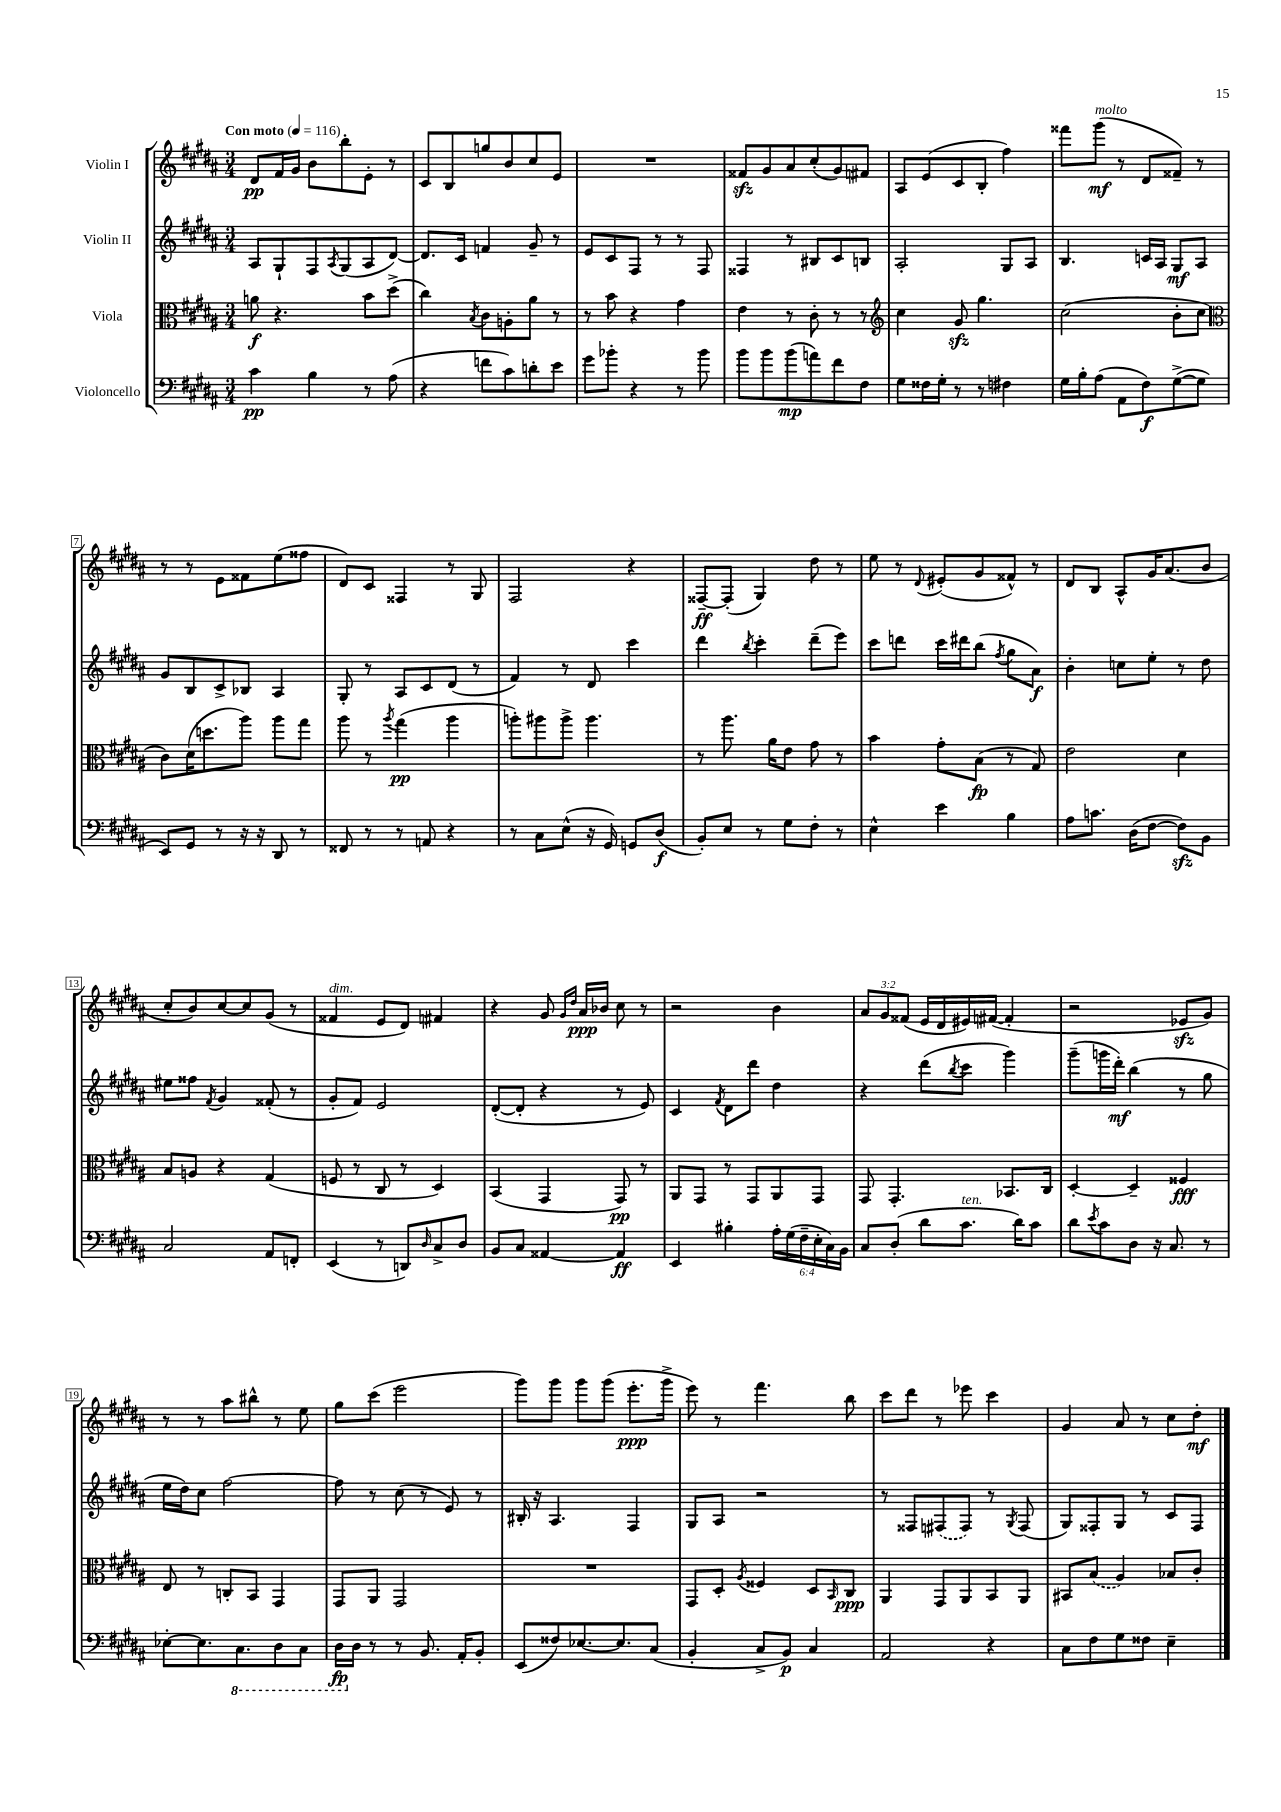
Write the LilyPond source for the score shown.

<<
\new StaffGroup <<
\new Staff = "s0" \with { instrumentName = "Violin I" } {
    \clef treble \key b \major \numericTimeSignature \time 3/4 \override Staff.TupletNumber.text = #tuplet-number::calc-fraction-text \tempo "Con moto" 4 = 116
    dis'8\pp fis'16 gis'16 b'8 b''8-. e'8-. r8 |
    cis'8 b8 g''8 b'8 cis''8 e'8 |
    R2. |
    fisis'8\sfz gis'8 ais'8 cis''8-.( gis'8) fis'8 |
    ais8 e'8( cis'8 b8-. fis''4) |
    fisis'''8 gis'''8\mf^\markup { \italic "molto" }( r8 dis'8 fisis'8--) r8 |
    r8 r8 e'8 fisis'8 e''8( fisis''8 |
    dis'8) cis'8 fisis4 r8 gis8 |
    fis2 r4 |
    fisis8~--\ff fisis8-.( gis4) dis''8 r8 |
    e''8 r8 \appoggiatura { dis'8 } eis'8-.( gis'8 fisis'8-^) r8 |
    dis'8 b8 ais8-^ gis'16 ais'8.( b'8 |
    cis''8-. b'8) cis''8~ cis''8 gis'8( r8 |
    fisis'4^\markup { \italic "dim." } e'8 dis'8) fis'4 |
    r4 gis'8 \grace { gis'16 dis''16 } ais'16\ppp bes'16 cis''8 r8 |
    r2 b'4 |
    \tuplet 3/2 { ais'8 gis'8 fisis'8( } e'16 dis'16 eis'16) fis'16~( fis'4-. |
    r2 ees'8\sfz gis'8) |
    r8 r8 ais''8 bis''8-^ r8 e''8 |
    gis''8 cis'''8( e'''2 |
    gis'''8) gis'''8 gis'''8 gis'''8( e'''8.-.\ppp gis'''16-> |
    e'''8) r8 fis'''4. b''8 |
    cis'''8 dis'''8 r8 ees'''8 cis'''4 |
    gis'4 ais'8 r8 cis''8 dis''8-.\mf \bar "|." |
}
\new Staff = "s1" \with { instrumentName = "Violin II" } {
    \clef treble \key b \major \numericTimeSignature \time 3/4
    ais8 gis8-! fis8 \acciaccatura { ais8 } gis8( ais8 dis'8~) |
    dis'8. cis'16 f'4 gis'8-- r8 |
    e'8 cis'8 fis8 r8 r8 fis8 |
    fisis4 r8 bis8 cis'8 b8 |
    ais2-. gis8 ais8 |
    b4. c'16 ais16 gis8\mf ais8 |
    gis'8 b8 cis'8-> bes8 ais4 |
    gis8-. r8 ais8 cis'8 dis'8( r8 |
    fis'4) r8 dis'8 cis'''4 |
    dis'''4 \acciaccatura { b''8 } cis'''4-. dis'''8--( e'''8) |
    cis'''8 d'''8 cis'''16 dis'''16 b''8( \acciaccatura { fis''8 } gis''8 ais'8\f) |
    b'4-. c''8 e''8-. r8 dis''8 |
    eis''8 fisis''8 \acciaccatura { fis'8 } gis'4 fisis'8-.( r8 |
    gis'8-. fis'8) e'2 |
    dis'8~-.( dis'8-. r4 r8 e'8) |
    cis'4 \acciaccatura { fis'8 } dis'8 dis'''8 dis''4 |
    r4 dis'''8( \acciaccatura { b''8 } cis'''8 gis'''4) |
    gis'''8--( g'''16 dis'''16-.\mf) b''4( r8 gis''8 |
    e''16 dis''16) cis''8 fis''2~ |
    fis''8 r8 cis''8( r8 e'8) r8 |
    bis16-. r16 ais4. fis4 |
    gis8 ais8 r2 |
    r8 fisis8 \once \slurDashed fis8( fis8) r8 \acciaccatura { gis8 } fis8( |
    gis8) fisis8-. gis8 r8 cis'8 fisis8 \bar "|." |
}
\new Staff = "s2" \with { instrumentName = "Viola" } {
    \clef alto \key b \major \numericTimeSignature \time 3/4
    a'8\f r4. b'8 dis''8->( |
    cis''4) \acciaccatura { b8 } cis'8 a8-. ais'8 r8 |
    r8 b'8 r4 gis'4 |
    e'4 r8 cis'8-. r8 r8 |
    \clef treble cis''4 gis'8\sfz gis''4. |
    cis''2( b'8-. cis''8 |
    \clef alto cis'8) dis'16( d''8. ais''8) ais''8 gis''8 |
    ais''8 r8 \acciaccatura { ais''8 } gis''4\pp( ais''4 |
    a''8-.) ais''8 ais''8-> ais''4. |
    r8 ais''8. ais'16 e'8 gis'8 r8 |
    b'4 gis'8-. b8\fp( r8 gis8) |
    e'2 dis'4 |
    b8 a8 r4 gis4( |
    f8 r8 cis8 r8 dis4) |
    b,4( gis,4 gis,8\pp) r8 |
    ais,8 gis,8 r8 gis,8 ais,8 gis,8 |
    gis,8 gis,4.-. bes,8. cis16 |
    dis4~-. dis4-- fisis4\fff |
    e8 r8 c8-. b,8 gis,4 |
    gis,8 ais,8 gis,2 |
    R2. |
    gis,8 dis8-. \acciaccatura { ais8 } fisis4 dis8 \grace { b,16 } cis8\ppp |
    ais,4 gis,8 ais,8 b,8 ais,8 |
    bis,8 \once \slurDashed b8( ais4) bes8 cis'8-. \bar "|." |
}
\new Staff = "s3" \with { instrumentName = "Violoncello" } {
    \clef bass \key b \major \numericTimeSignature \time 3/4 \override Staff.TupletNumber.text = #tuplet-number::calc-fraction-text
    cis'4\pp b4 r8 ais8( |
    r4 f'8 cis'8) d'8-. e'8 |
    gis'8 bes'8-. r4 r8 bes'8 |
    b'8 b'8 b'8\mp( a'8) fis'8 fis8 |
    gis8 fisis16 gis16-. r8 r8 fis4 |
    gis16 b16-. ais8( ais,8 fis8\f) gis8~->( gis8 |
    e,8) gis,8 r8 r16 r16 dis,8 r8 |
    fisis,8 r8 r8 a,8 r4 |
    r8 cis8 e8-^( r16 gis,16) g,8 dis8\f( |
    b,8-.) e8 r8 gis8 fis8-. r8 |
    e4-^ e'4 b4 |
    ais8 c'8. dis16( fis8~ fis8\sfz) b,8 |
    cis2 ais,8 f,8-. |
    e,4( r8 d,8) \grace { dis16 } cis8-> dis8 |
    b,8 cis8 aisis,4~ aisis,4\ff |
    e,4 bis4-. \tuplet 6/4 { ais16-. gis16( fis16-- e16-. cis16) b,16 } |
    cis8 dis8-.( dis'8 cis'8.^\markup { \italic "ten." } dis'16) cis'8 |
    dis'8 \acciaccatura { e'8 } cis'8 dis8 r16 cis8. r8 |
    ees8~-. ees8. \ottava #-1 cis,8. dis,8 cis,8 |
    dis,16\fp \ottava #0 dis16 r8 r8 b,8. ais,16-. b,8-. |
    e,8( fisis8) ees8.~ ees8. cis8( |
    b,4-. cis8-> b,8\p) cis4 |
    ais,2 r4 |
    cis8 fis8 gis8 fisis8 e4-- \bar "|." |
}
>>
>>
\layout { \context { \Score \override BarNumber.stencil = #(make-stencil-boxer 0.1 0.3 ly:text-interface::print) } }
